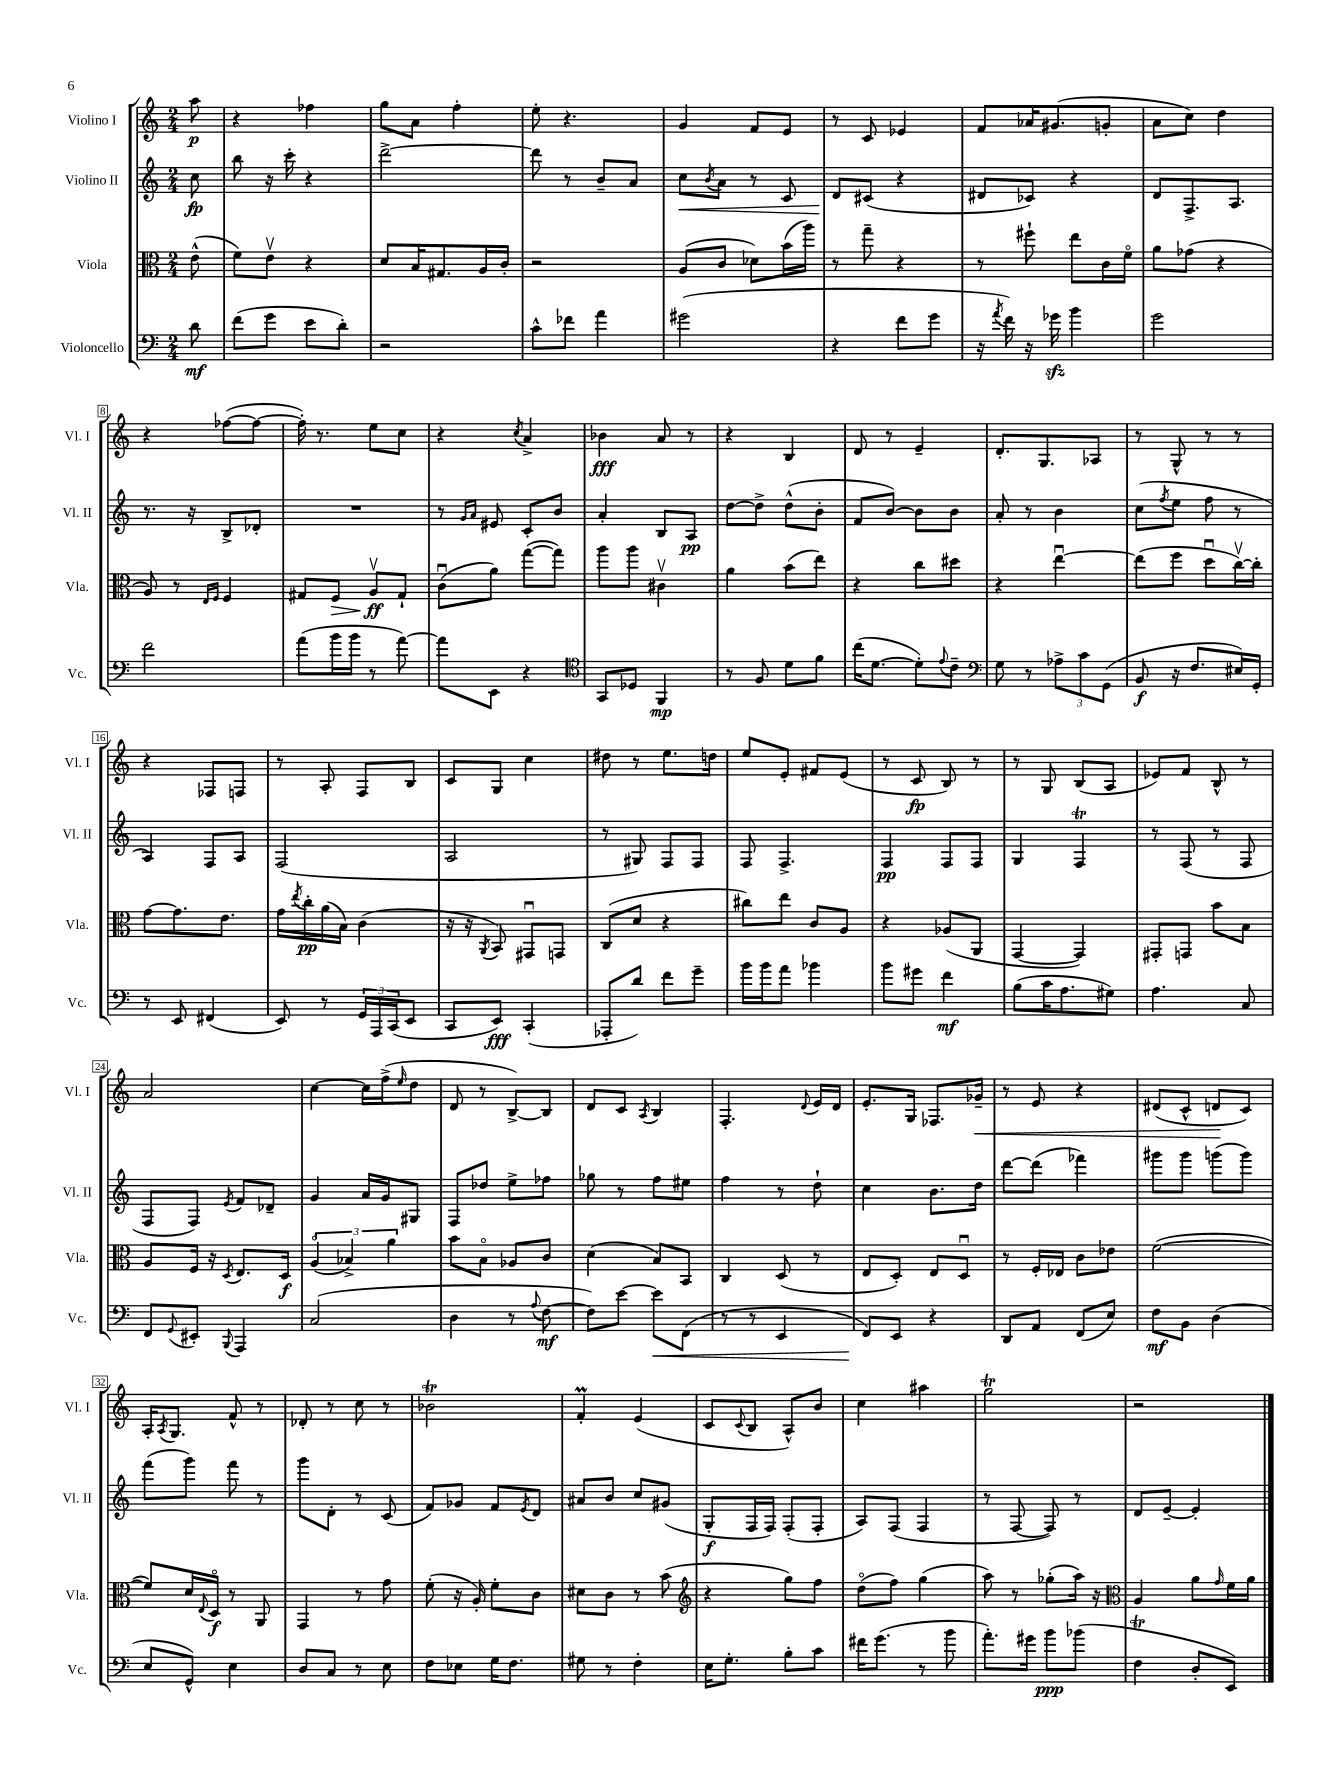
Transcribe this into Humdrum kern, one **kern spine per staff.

**kern	**kern	**kern	**kern
*staff4	*staff3	*staff2	*staff1
*clefF4	*clefC3	*clefG2	*clefG2
*k[]	*k[]	*k[]	*k[]
*M2/4	*M2/4	*M2/4	*M2/4
8d	(8e^^	8cc	8aa
=	=	=	=
(8f	8f)	8bb	4r
8g	8ev	16r	.
.	.	16ccc'	.
8e	4r	4r	4ff-
8d')	.	.	.
=	=	=	=
2r	8d	[2ddd^	8gg
.	16B	.	8a
.	8.G#	.	.
.	.	.	4ff'
.	16A	.	.
.	16c'	.	.
=	=	=	=
8c^^	2r	8ddd]	8ee'
8f-	.	8r	4.r
4a	.	8b~	.
.	.	8a	.
=	=	=	=
(2g#	(8A	8cc	4g
.	.	8qb	.
.	8c	8a	.
.	8d-)	8r	8f
.	(16b	8c	8e
.	16aa)	.	.
=	=	=	=
4r	8r	8d	8r
.	8gg~	(8c#	8c
8f	4r	4r	4e-
8g	.	.	.
=	=	=	=
16r	8r	8d#	8f
8qa	.	.	.
16f)	.	.	.
16r	8ff#`	8c-)	16a-
16g-	.	.	(8.g#
4b	8ee	4r	.
.	16c	.	8g'
.	16fo	.	.
=	=	=	=
2g	8a	8d	8a
.	(8g-	8.F^	8cc)
.	4r	.	4dd
.	.	8.A	.
=	=	=	=
2f	8A)	8.r	4r
.	8r	.	.
.	.	16r	.
.	16qqE	.	.
.	16qqF	.	.
.	4F	8B^	([8ff-
.	.	8d-'	8ff-_
=	=	=	=
(8a	8G#	2r	16ff-'])
.	.	.	8.r
16b	8F	.	.
16b	.	.	.
8r	8Av	.	8ee
[8a)	8G#`	.	8cc
=	=	=	=
8a]	(8cu	8r	4r
.	.	16qqg	.
.	.	16qqa	.
8EE	8a)	8e#	.
.	.	.	8qcc
4r	([8gg	8c'	4a^
.	8gg])	8b	.
=	=	=	=
*clefC4	*	*	*
8GG	8aa	4a'	4b-
8D-	8aa	.	.
4FF	4c#v	8B	8a
.	.	8A	8r
=	=	=	=
8r	4a	[8dd	4r
8F	.	8dd^]	.
8d	(8b	(8dd^^	4B
8f	8ee)	8b'	.
=	=	=	=
(16cc	4r	8f	8d
[8.d	.	.	.
.	.	[8b)	8r
8d'])	8cc	8b]	4e~
8qqe	.	.	.
8c~	8dd#	8b	.
=	=	=	=
*clefF4	*	*	*
8G	4r	8a'	8.d'
8r	.	8r	.
.	.	.	8.G
12A-^	[4eeu	4b	.
12c	.	.	.
.	.	.	8A-
(12GG	.	.	.
=	=	=	=
8BB	(8ee]	(8cc	8r
.	.	8qff	.
16r	8ff	8ee	8G^^
8.F	.	.	.
.	8ddu	8ff	8r
16E#)	[16ccv)	8r	8r
16GG'	16cc']	.	.
=	=	=	=
8r	[8g	4A)	4r
8EE	8.g]	.	.
(4FF#	.	8F	8F-
.	8.e	.	.
.	.	8A	8F
=	=	=	=
8EE)	16g	(2F	8r
.	8qee	.	.
.	16cc'	.	.
8r	(16a	.	8A'
.	16B)	.	.
24GG	(4c	.	8F
24AAA	.	.	.
(24CC	.	.	.
8EE	.	.	8B
=	=	=	=
8CC	16r	2A	8c
.	16r	.	.
.	8qAA	.	.
8EE)	8BB)	.	8G
(4CC'	8GG#u	.	4cc
.	8GG	.	.
=	=	=	=
8AAA-'	(8C	8r	8dd#
8d)	8d	8G#)	8r
8f	4r	8F	8.ee
8g~	.	8F	.
.	.	.	16dd
=	=	=	=
16b	8cc#)	8F	8ee
16b	.	.	.
8a	8ee	4.F^	8e'
4b-	8c	.	8f#
.	8A	.	(8e
=	=	=	=
8b	4r	4F	8r
8g#	.	.	8c
4f	(8A-	8F	8B)
.	8AA	8F	8r
=	=	=	=
(8B	[4GG	4G	8r
16c	.	.	8G
8.A	.	.	.
.	4GG])	4F	(8B
8G#)	.	.	8A
=	=	=	=
4.A	8GG#'	8r	8e-)
.	8GG	(8F	8f
.	8b	8r	8B^^
8C	8B	8F	8r
=	=	=	=
8FF	8A	8F	2a
8qqGG	.	.	.
8EE#'	16F	8F)	.
.	16r	.	.
8qqBBB	8qD	8qe	.
4AAA	8.E	8f	.
.	.	8d-~	.
.	16D	.	.
=	=	=	=
(2C	(6Ao	4g	[4cc
.	6B-^)	.	.
.	.	16a	16cc]
.	.	16g	(16ff^
.	6a	.	.
.	.	.	16qqee
.	.	8G#	8dd
=	=	=	=
4D	8b	8F	8d
.	8Bo	8dd-	8r
8r	8A-	8ee^	[8B^)
8qqA	.	.	.
[8F	8c	8ff-	8B]
=	=	=	=
8F])	(4d	8gg-	8d
[8e	.	8r	8c
.	.	.	8qA
8e]	8B)	8ff	4B
(8FF	8BB	8ee#	.
=	=	=	=
8r	4C	4ff	4.F'
8r	.	.	.
4EE	(8D	8r	.
.	.	.	8qqd
.	8r	8dd`	16e
.	.	.	16d
=	=	=	=
8FF)	8E	4cc	8.e'
8EE	8D')	.	.
.	.	.	16G
4r	8E	8.b	8.F-
.	8Du	.	.
.	.	16dd	16g-~
=	=	=	=
8DD	8r	[8ddd	8r
8AA	16F'	(8ddd]	8e
.	16E-	.	.
(8FF	8c	4fff-)	4r
8E)	8e-	.	.
=	=	=	=
8F	([2f	8ggg#	(8d#
8BB	.	8ggg#	8c^^
(4D	.	(8ggg	8d
.	.	8ggg)	8c)
=	=	=	=
8E	8f])	(8fff	16A'
.	.	.	8qA
.	.	.	8.G
8GG^^)	16d	8ggg)	.
.	8qqE	.	.
.	16Do	.	.
4E	8r	8fff	8f^^
.	8AA	8r	8r
=	=	=	=
8D	4GG	8ggg	8d-'
8C	.	8d'	8r
8r	8r	8r	8cc
8E	8g	(8c	8r
=	=	=	=
8F	(8f'	8f)	2b-
8E-	16r	8g-	.
.	16A')	.	.
16G	8f'	8f	.
8.F	.	.	.
.	.	8qe	.
.	8c	8d	.
=	=	=	=
8G#	8d#	8a#	4f'
8r	8c	8b	.
4F'	8r	8cc	(4e
.	(8b	(8g#	.
=	=	=	=
*	*clefG2	*	*
16E	4r	8G'	8c
8.G'	.	.	.
.	.	.	8qqc
.	.	16F	8B
.	.	16F)	.
8B'	8gg)	(8F'	8A^^)
8c	8ff	8F'	8b
=	=	=	=
16f#	(8ddo	8A)	4cc
(8.g	.	.	.
.	8ff)	(8F	.
8r	(4gg	4F	4aa#
8b	.	.	.
=	=	=	=
8.a')	8aa)	8r	2gg
.	8r	[8F	.
16g#	.	.	.
8b	(8gg-'	8F])	.
(8b-	16aa)	8r	.
.	16r	.	.
=	=	=	=
*	*clefC3	*	*
4F	4A	8d	2r
.	.	[8e~	.
8D'	8a	4e']	.
.	16qqg	.	.
8EE)	16f	.	.
.	16a	.	.
==	==	==	==
*-	*-	*-	*-
